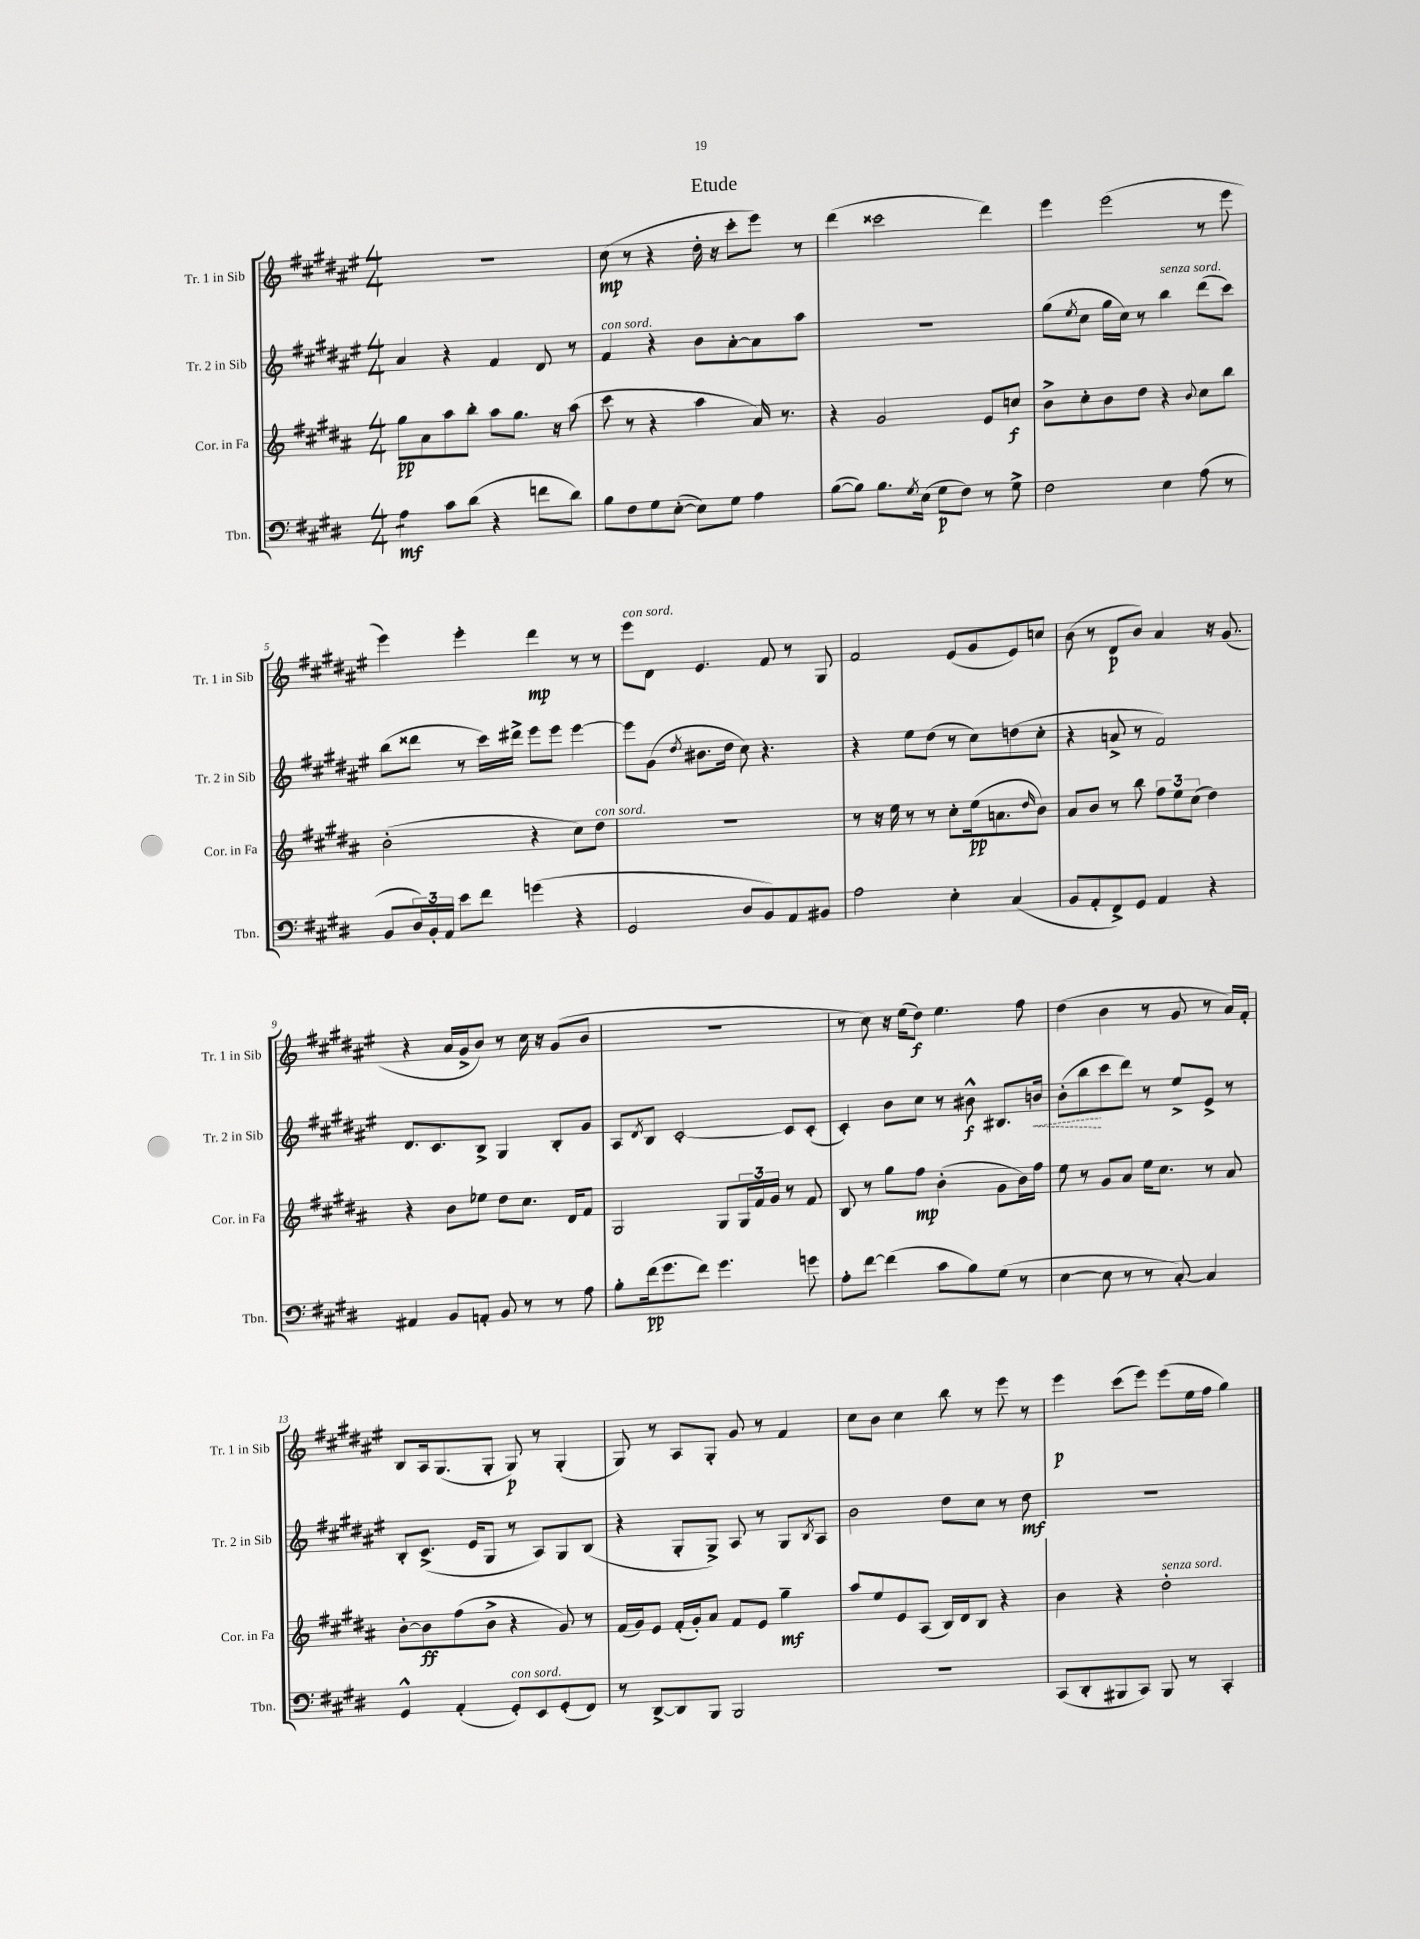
\header { title = "Etude" }
<<
\new StaffGroup <<
\new Staff = "s0" \with { instrumentName = "Tr. 1 in Sib" shortInstrumentName = "Tr. 1 in Sib" } {
    \clef treble \key fis \major \numericTimeSignature \time 4/4
    R1 |
    cis''8\mp( r8 r4 dis''16-. r16 cis'''8-. eis'''8) r8 |
    dis'''4( cisis'''2 dis'''4) |
    eis'''4 eis'''2( r8 eis'''8 |
    eis'''4) eis'''4-. dis'''4\mp r8 r8 |
    eis'''8^\markup { \italic "con sord." } dis'8 eis'4. fis'8 r8 gis8 |
    fis'2 eis'8( gis'8 eis'8) c''8 |
    b'8( r8 dis'8\p b'8) ais'4 r16 gis'8.( |
    r4 ais'16 gis'16-> b'8) r8 cis''16 r16 gis'8( b'8 |
    R1 |
    r8 cis''8) r16 eis''16( dis''8\f) eis''4. fis''8 |
    dis''4( b'4 r8 gis'8 r8 ais'16) fis'16-. |
    b8 ais16 gis8.( gis8-. gis8\p) r8 gis4-.( |
    gis8) r8 ais8 gis8-. gis'8 r8 fis'4 |
    cis''8 b'8 cis''4 b''8 r8 eis'''8 r8 |
    eis'''4\p cis'''8( eis'''8) eis'''8( eis''16 fis''16 gis''4) \bar "|." |
}
\new Staff = "s1" \with { instrumentName = "Tr. 2 in Sib" shortInstrumentName = "Tr. 2 in Sib" } {
    \clef treble \key fis \major \numericTimeSignature \time 4/4
    ais'4 r4 fis'4 dis'8 r8 |
    fis'4^\markup { \italic "con sord." } r4 b'8 ais'8~-. ais'8 ais''8 |
    R1 |
    gis''8( \acciaccatura { eis''8 } cis''8 gis''16 cis''16) r8 b''4^\markup { \italic "senza sord." } dis'''8( cis'''8) |
    b''8( disis'''8 r8 cis'''16) dis'''16-> eis'''8 eis'''8 eis'''4~ |
    eis'''8 gis'8( \acciaccatura { dis''8 } bis'8. dis''16 cis''8) r4. |
    r4 eis''8 dis''8( r8 cis''8) d''8( cis''8-. |
    r4 a'8-> r8 fis'2) |
    dis'8. cis'8. b8-> gis4 b8-. gis'8 |
    ais8 \acciaccatura { dis'8 } b8 cis'2~-. cis'8 cis'8-.( |
    cis'4-.) b'8 cis''8 r8 bis'8-^\f bis8. \once \override Hairpin.style = #'dashed-line b'16\< |
    b'8-.( b''8\! cis'''8 dis'''8) r8 eis''8-> eis'8-> r8 |
    b8-. cis'8.->( eis'16 gis8 r8 ais8) gis8 b8( |
    r4 gis8-. gis8->) ais8 r8 gis8 \acciaccatura { b8 } ais8 |
    b'2 dis''8 cis''8 r8 dis''8\mf |
    r1 \bar "|." |
}
\new Staff = "s2" \with { instrumentName = "Cor. in Fa" shortInstrumentName = "Cor. in Fa" } {
    \clef treble \key b \major \numericTimeSignature \time 4/4
    gis''8\pp ais'8 ais''8 b''8-. ais''8 gis''8. r16 ais''8( |
    cis'''8 r8 r4 ais''4 ais'16) r8. |
    r4 gis'2 e'8 c''8\f |
    b'8-> cis''8-. b'8 dis''8 r4 \appoggiatura { b'8 } cis''8 b''8 |
    b'2-.( r4 cis''8) dis''8^\markup { \italic "con sord." } |
    r1 |
    r8 r16 e''16 r8 r8 cis''8-. e''16\pp( a'8. \grace { dis''16 } b'8) |
    ais'8 b'8 r8 b''8 \tuplet 3/2 { fis''8 e''8 cis''8( } dis''4) |
    r4 b'8 ees''8 dis''8 cis''8. dis'16 fis'8 |
    gis2 gis8 \tuplet 3/2 { gis16 fis'16 gis'16 } r8 fis'8 |
    b8 r8 gis''8 fis''8\mp b'4-.( gis'8 b'16) fis''16 |
    e''8 r8 gis'8 ais'8 e''16 cis''8. r8 ais'8 |
    b'8~-. b'8\ff fis''8( b'8-> r4 gis'8) r8 |
    fis'16( gis'16) e'8 fis'16-.( gis'16-.) ais'8 fis'8 e'8 gis''4--\mf |
    ais''8 e''8 e'8 ais8( b16) dis'16 b8 r4 |
    b'4 r4 dis''2-.^\markup { \italic "senza sord." } \bar "|." |
}
\new Staff = "s3" \with { instrumentName = "Tbn." shortInstrumentName = "Tbn." } {
    \clef bass \key e \major \numericTimeSignature \time 4/4
    a4:8\mf cis'8 dis'8( r4 f'8 dis'8) |
    b8 fis8 gis8 e8~-.( e8) gis8 a4 |
    b8~( b8) b8. \acciaccatura { gis8 } e16( gis8\p fis8) r8 gis8-> |
    fis2 e4 a8( r8 |
    b,8 \tuplet 3/2 { dis16) b,16-. a,16 } e'8 fis'8 g'4( r4 |
    gis,2 dis8 b,8) a,8 bis,8 |
    a2 e4-. cis4( |
    b,8 a,8-. fis,8->) gis,8 a,4 r4 |
    ais,4 b,8 a,8-. b,8 r8 r8 a8 |
    b8-. fis'16\pp( gis'8. fis'8) gis'4. g'8 |
    a8-. fis'8~ fis'4( cis'8 b8) gis8( r8 |
    e4~ e8 r8 r8 cis8~-.) cis4 |
    gis,4-^ a,4-.( gis,8-.^\markup { \italic "con sord." }) e,8 gis,8-.( fis,8) |
    r8 dis,8~-> dis,8 b,,8 b,,2 |
    R1 |
    cis,8( dis,8-. bis,,8 cis,8) bis,,8 r8 cis,4-. \bar "|." |
}
>>
>>
